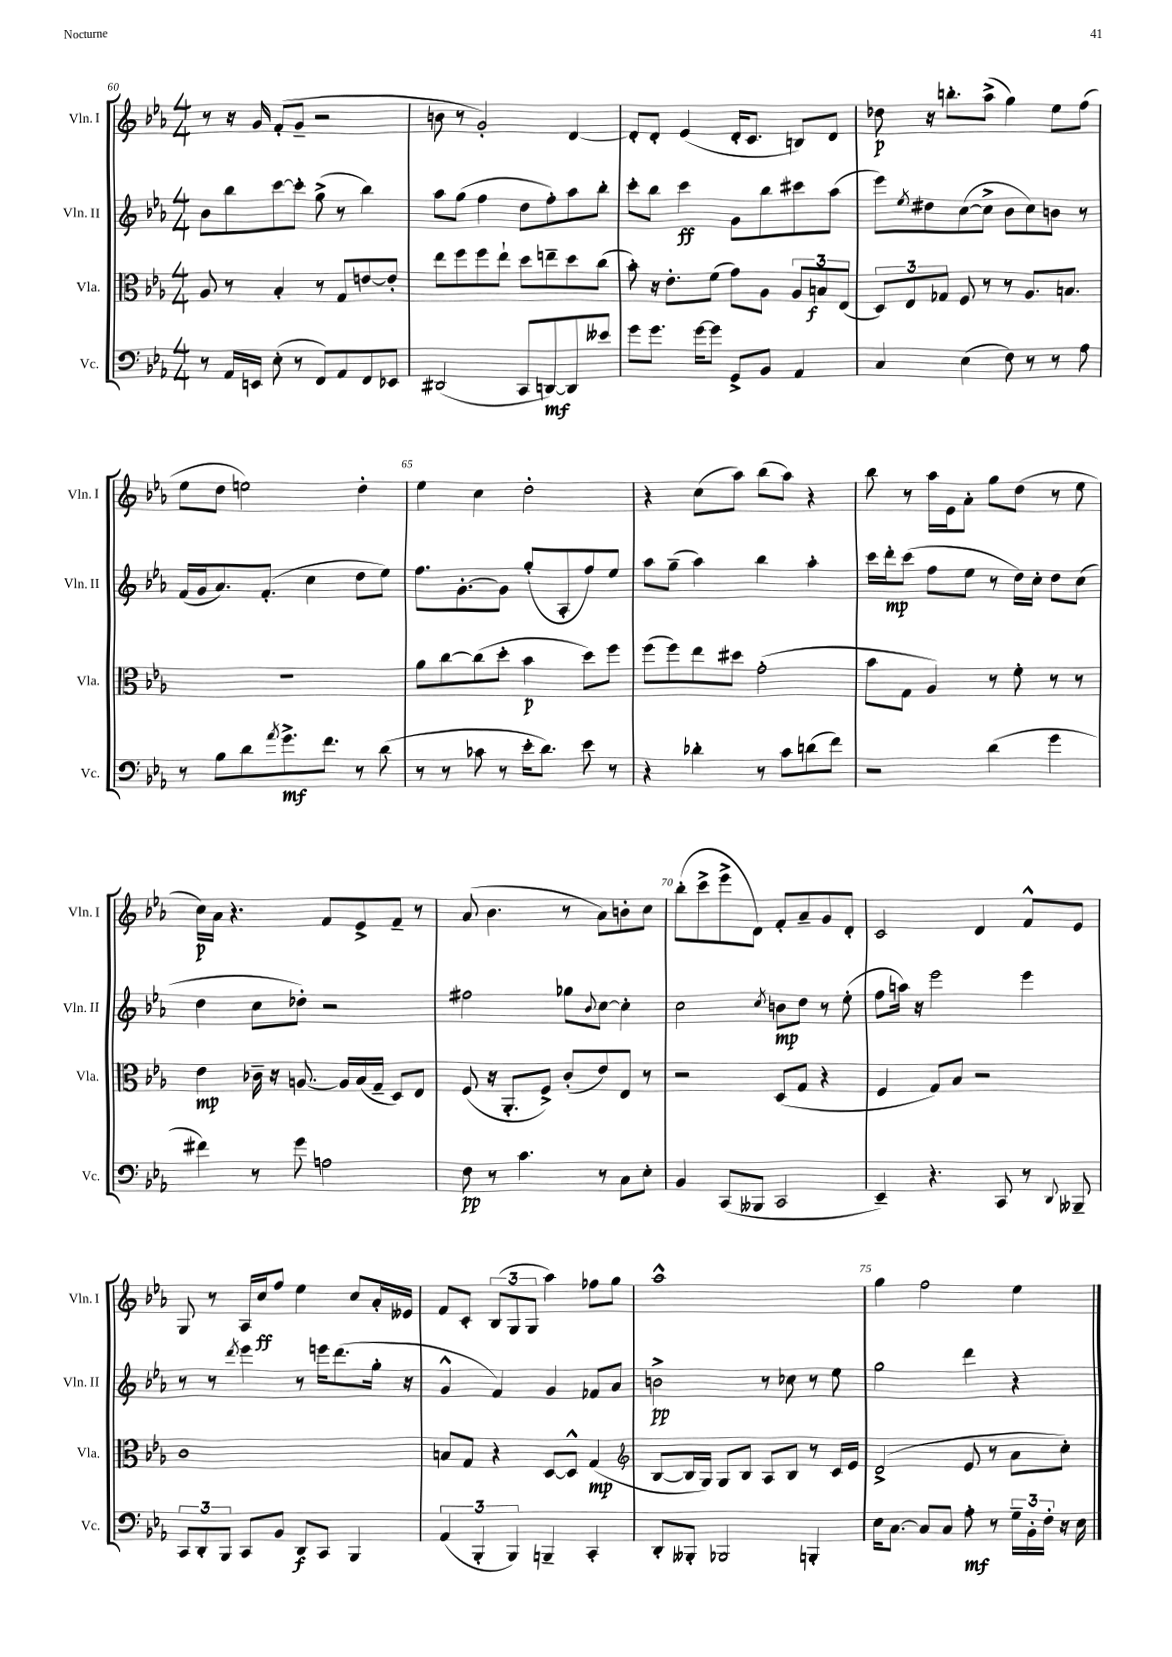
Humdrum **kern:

**kern	**kern	**kern	**kern
*staff4	*staff3	*staff2	*staff1
*clefF4	*clefC3	*clefG2	*clefG2
*k[b-e-a-]	*k[b-e-a-]	*k[b-e-a-]	*k[b-e-a-]
*M4/4	*M4/4	*M4/4	*M4/4
8r	8A-	8b-	8r
16AA-	8r	8bb-	16r
16EE	.	.	16g
(8E-'	4B-'	[8ccc	(8f'
8r	.	8ccc']	8g~
8FF)	8r	(8gg^	2r
8AA-	8G	8r	.
8FF	[8e	4bb-)	.
8EE-	8e']	.	.
=	=	=	=
(2DD#	8ee-	8aa-	8b
.	8ff	(8gg	8r
.	8ff	4ff	2g')
.	8ee-`	.	.
8CC	8dd	8dd	.
[8DD)	8ee~	8ff')	.
8DD]	8dd	8aa-	[4d
8e--	(8cc	8bb-'	.
=	=	=	=
8g	8b-')	8ccc'	8d']
8.g	16r	8bb-	8d'
.	8.e-'	.	.
.	.	4ccc	(4e-
[16g	.	.	.
8g]	(8f	.	.
8GG^	8g)	8g	16d'
.	.	.	8.c
8BB-	8A-	8bb-	.
4AA-	12A-	8ccc#	8B)
.	12B	.	.
.	.	(8aa-	8d
.	(12E-	.	.
=	=	=	=
4C	12D)	8eee-)	8dd-
.	12E-	.	.
.	.	8qee-	.
.	.	8dd#	16r
.	12G-	.	.
.	.	.	8.bb'
(4E-	8F	([8cc	.
.	8r	8cc^]	(8aa-^
8F)	8r	8b-	4gg)
8r	8.A-	8cc)	.
8r	.	8b	8ee-
.	8.B	.	.
8A-	.	8r	(8ff
=	=	=	=
8r	1r	(16f	8ee-
.	.	16g	.
8B-	.	8.a-)	8dd
8d	.	.	2ee)
.	.	(8.f'	.
8qa-	.	.	.
8.g^	.	.	.
.	.	4cc	.
8.f	.	.	.
8r	.	8dd	4dd'
(8d	.	8ee-)	.
=	=	=	=
8r	8a-	8.ff	4ee-
8r	[8cc	.	.
.	.	[8.g'	.
8c-	(8cc]	.	4cc
8r	8dd'	8g]	.
16e-'	4b-	(8gg'	2dd'
8.d)	.	.	.
.	.	8A-'	.
8e-	8dd)	8ff)	.
8r	8ff	8ee-	.
=	=	=	=
4r	(8ff	8aa-	4r
.	8ff)	(8gg~	.
4d-'	8ee-	4aa-)	(8cc
.	8dd#	.	8aa-)
8r	(2g'	4bb-	(8bb-
8c	.	.	8aa-)
(8d	.	4aa-'	4r
8f)	.	.	.
=	=	=	=
2r	8b-	16ccc	8bb-
.	.	16ddd'	.
.	8G	(8ccc	8r
.	4A-)	8ff	16aa-
.	.	.	16e-
.	.	8ee-	8a-'
(4d	8r	8r	8gg
.	8f'	16dd)	(8dd
.	.	16cc'	.
4g	8r	8dd	8r
.	8r	(8cc	8ee-
=	=	=	=
4f#)	4e-	4dd	16cc)
.	.	.	16a-
.	.	.	4.r
8r	16c-~	8cc	.
.	16r	.	.
8g	[8.A	8dd-')	.
2A	.	2r	8f
.	16A]	.	.
.	(16B-	.	8e-^
.	16G~	.	.
.	8D)	.	8f~
.	8E-	.	8r
=	=	=	=
8F	(8F	2ff#	(8a-
8r	16r	.	4.b-
.	8.AA-'	.	.
4.c	.	.	.
.	8F^)	.	.
.	(8c'	8gg-	8r
.	.	8qqb-	.
8r	8e-)	[8cc	8a-)
8C	8E-	4cc']	8b'
8E-'	8r	.	8cc
=	=	=	=
4BB-	2r	2cc	(8bb-'
.	.	.	8ccc^
(8CC	.	.	8eee-^
8BBB--	.	.	8d)
.	.	8qcc	.
2CC	(8D	8b	8f'
.	8G	8dd	8a-~
.	4r	8r	8g
.	.	(8ee-'	8d'
=	=	=	=
4EE-~)	4F	8ff	2c
.	.	16aa)	.
.	.	16r	.
4.r	8G)	2eee-	.
.	8B-	.	.
.	2r	.	4d
8CC	.	.	.
8r	.	4eee-	8f^^
8qqDD	.	.	.
8BBB--~	.	.	8e-
=	=	=	=
12CC	1c	8r	8G
12DD'	.	.	.
.	.	8r	8r
12BBB-	.	.	.
.	.	8qddd	.
8CC	.	4eee-	16A-
.	.	.	16cc
8BB-	.	.	8ff
8DD	.	8r	4ee-
8CC	.	16eee	.
.	.	(8.ddd	.
4BBB-	.	.	8cc
.	.	16gg'	16a-'
.	.	16r	16e--
=	=	=	=
(6AA-	8B	4g^^	8f
.	8G	.	8c'
6BBB-'	.	.	.
.	4r	4f)	(12B-
6BBB-)	.	.	12G
.	.	.	12G
4BBB~	[8D	4g	4aa-)
.	8D^^]	.	.
4CC'	(4G	8f-	8ff-
.	.	8a-	8gg
=	=	=	=
*	*clefG2	*	*
8DD'	[8B-	2b^	1aa-^^
8BBB--'	16B-]	.	.
.	16G)	.	.
2BBB-	8G	.	.
.	8B-	.	.
.	8A-	8r	.
.	8B-	8cc-	.
4BBB'	8r	8r	.
.	16c	8ee-	.
.	16e-	.	.
=	=	=	=
16E-	(2d^	2gg	4gg
[8.C	.	.	.
8C]	.	.	2ff
8C	.	.	.
8A-'	8e-	4ddd	.
8r	8r	.	.
24G~	8a-	4r	4ee-
24BB-'	.	.	.
24F'	.	.	.
16r	8cc')	.	.
16E-	.	.	.
==	==	==	==
*-	*-	*-	*-
